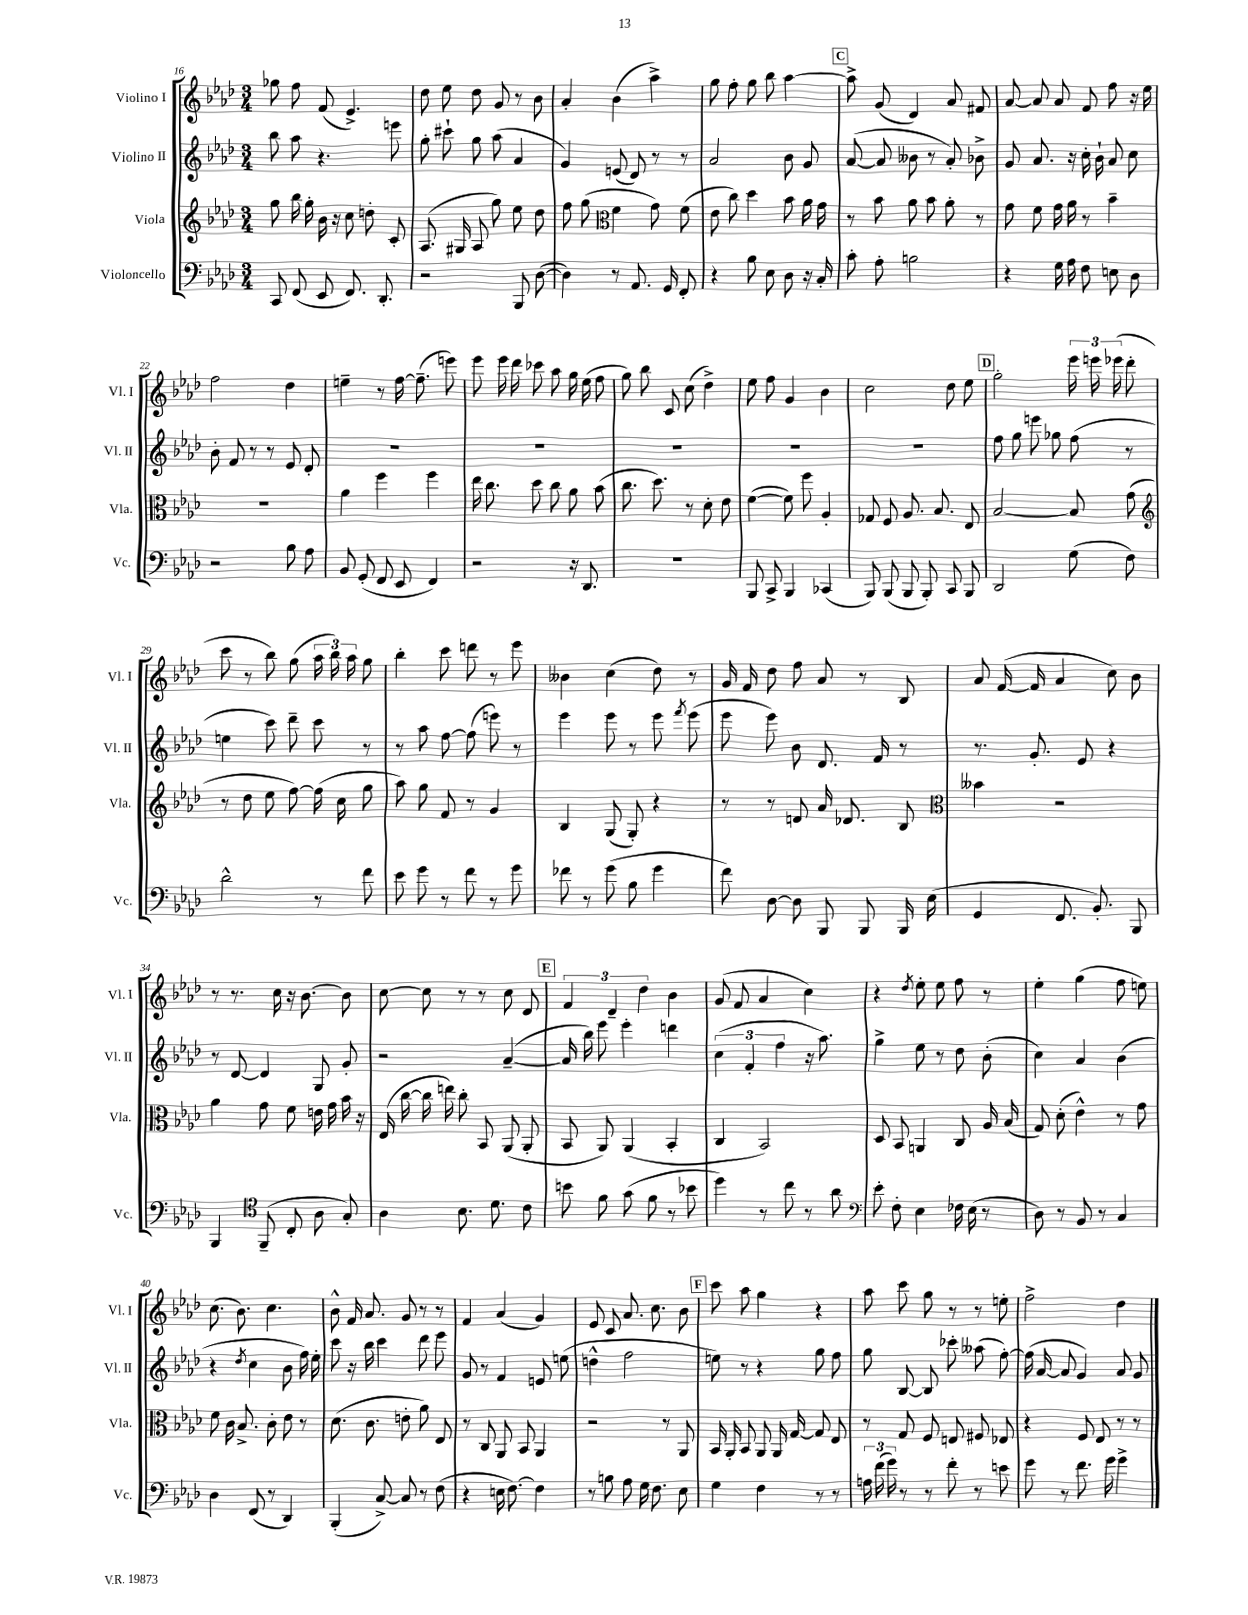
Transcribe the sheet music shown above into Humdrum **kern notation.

**kern	**kern	**kern	**kern
*staff4	*staff3	*staff2	*staff1
*clefF4	*clefG2	*clefG2	*clefG2
*k[b-e-a-d-]	*k[b-e-a-d-]	*k[b-e-a-d-]	*k[b-e-a-d-]
*M3/4	*M3/4	*M3/4	*M3/4
8CC	8gg	8bb-	8gg-
(8FF	16bb-	8aa-	8ff
.	16gg'	.	.
8EE-	16b-	4.r	(8f
.	16r	.	.
8.FF)	8cc	.	4.e-^)
.	8dd'	.	.
8.DD-'	.	.	.
.	8c'	8eee	.
=	=	=	=
2r	(8.A-	8gg'	8dd-
.	.	8ccc#`	8ee-
.	16G#	.	.
.	8A-	8gg	8dd-
.	8gg)	(8aa-	8g
8BBB-	8ee-	4a-	8r
([8D-	8dd-	.	8b-
=	=	=	=
4D-])	8ff	4g)	4a-'
.	(8gg	.	.
*	*clefC3	*	*
8r	4f	(8e	(4b-
8.AA-	.	8d-)	.
.	8g)	8r	4aa-^)
16GG	.	.	.
8FF'	(8f	8r	.
=	=	=	=
4r	8e-	2a-	8gg
.	8cc)	.	8ff'
8B-	4dd-	.	8gg
8E-	.	.	8bb-
8D-	8b-	8b-	[4aa-
16r	16a-	8g	.
16C'	16g	.	.
=	=	=	=
8c'	8r	([8a-	8aa-^]
8A-'	8b-	8a-]	(8g
2B	8a-	8b--	4d-)
.	8b-	8r	.
.	8a-'	8a-')	8a-
.	8r	8b-^	8f#
=	=	=	=
4r	8g	8g	[8a-
.	8f	8.a-	8a-]
16G	16g	.	8a-
16A-	16a-	16r	.
8F	8r	16cc'	8f
.	.	16b-`	.
8E	4b-~	8a-	8ff
8D-	.	8cc	16r
.	.	.	16ee-
=	=	=	=
2r	2.r	8b-'	2ff
.	.	8f	.
.	.	8r	.
.	.	8r	.
8B-	.	8e-	4dd-
8A-	.	8d-'	.
=	=	=	=
8BB-	4a-	2.r	4ee~
(8GG'	.	.	.
8FF	4ff	.	8r
8EE-	.	.	[16ff
.	.	.	(8.ff~]
4FF)	4ff	.	.
.	.	.	8eee)
=	=	=	=
2r	16ee-	2.r	8eee-
.	8.cc	.	.
.	.	.	16eee-
.	.	.	16ddd-
.	8dd-	.	8ccc-
.	8cc	.	8aa-
16r	8a-	.	16gg
8.DD-	.	.	(16ee-
.	(8b-	.	8ff
=	=	=	=
2.r	8.cc	2.r	8gg)
.	.	.	8bb-
.	8.dd-)	.	.
.	.	.	8c
.	8r	.	(8cc
.	8d-'	.	4dd-^)
.	8e-	.	.
=	=	=	=
8BBB-	([4f	2.r	8ee-
8CC^	.	.	8ff
4BBB-	8f])	.	4g
.	8ff	.	.
(4CC-	4A-'	.	4b-
=	=	=	=
8BBB-)	8G-	2.r	2cc
(8BBB-	8F	.	.
8BBB-	8.A-	.	.
8BBB-')	.	.	.
.	8.B-	.	.
8CC	.	.	8dd-
8BBB-	8E-	.	8ee-
=	=	=	=
2DD-	[2B-	8ff	2gg'
.	.	8gg	.
.	.	8eee	.
.	.	8gg-	.
(8G	8B-]	(8ff	24eee-
.	.	.	24eee
.	.	.	(24eee-
8F)	(8g	8r	8ddd-'
=	=	=	=
*	*clefG2	*	*
2d-^^	8r	4ee	8ccc
.	8dd-	.	8r
.	8ee-	8ccc)	8bb-)
.	[8ff)	8ddd-~	(8gg
8r	(16ff]	8ccc	24aa-
.	.	.	24bb-)
.	16cc	.	.
.	.	.	24aa-
8f	8gg	8r	8gg
=	=	=	=
8e-	8aa-)	8r	4bb-'
8g	8gg	8aa-	.
8r	8f	[8ff	8ccc
8f	8r	(8ff]	8ddd
8r	4g	8eee)	8r
8g	.	8r	8eee-
=	=	=	=
8f-	4B-	4eee-	4b--
8r	.	.	.
(8g	(8G	8eee-	(4cc
8B-	8G')	8r	.
4g	4r	8eee-	8dd-)
.	.	8qfff	.
.	.	(8eee-	8r
=	=	=	=
8f)	8r	8eee-	16g
.	.	.	16f
[8D-	8r	8eee-)	8dd-
8D-]	8d	8b-	8ff
8BBB-	16a-	8.d-	8a-
.	8.d-	.	.
8BBB-	.	.	8r
.	.	16f	.
16BBB-	8B-	8r	8B-
(16E-	.	.	.
=	=	=	=
*	*clefC3	*	*
4GG	4b--	8.r	8a-
.	.	.	([16f
.	.	8.g'	16f]
8.FF	2r	.	4a-
.	.	8e-	.
8.BB-')	.	.	.
.	.	4r	8cc)
8BBB-	.	.	8b-
=	=	=	=
4BBB-	4a-	8r	8r
.	.	[8d-	8.r
*clefC4	*	*	*
(8FF~	8g	4d-]	.
.	.	.	16cc
8C'	8f	.	16r
.	.	.	[8.b-
8A-	16e	8G	.
.	16g	.	.
8G')	16b-	8g'	8b-]
.	16r	.	.
=	=	=	=
4A-	(16E-	2r	[8cc
.	[16cc	.	.
.	16cc]	.	8cc]
.	16ee)	.	.
8.B-	8cc'	.	8r
.	8BB-	.	8r
8.d-	.	.	.
.	(8AA-	([4a-~	8cc
8c	8AA-'	.	8d-
=	=	=	=
8b	8BB-	16a-]	6f
.	.	16bb-)	.
8f	8AA-)	8eee-	.
.	.	.	6d-~
(8g	(4AA-	4eee-'	.
.	.	.	6dd-
8f	.	.	.
8r	4BB-'	4ddd	4b-
8b-	.	.	.
=	=	=	=
4dd-)	4C	(6cc	(8g
.	.	.	8f
.	.	6f'	.
8r	2BB-)	.	4a-
.	.	6ff	.
8cc	.	.	.
8r	.	16r	4cc)
.	.	8.aa-)	.
8a-	.	.	.
=	=	=	=
*clefF4	*	*	*
8e-'	8D-	4gg^	4r
8F'	8BB-	.	.
.	.	.	8qdd-
4E-	4AA	8ee-	8ee-'
.	.	8r	8ee-
16F-	8C	8dd-	8ff
(16E-	.	.	.
8r	16A-	(8b-'	8r
.	(16B-	.	.
=	=	=	=
8D-)	8G)	4cc)	4ee-'
8r	(8d-'	.	.
8BB-	4e-^^)	4a-	(4gg
8r	.	.	.
4C	8r	(4b-	8ff
.	8g	.	8ee)
=	=	=	=
4D-	8f	4r	(8.cc
.	16c	.	.
.	8.B-^	.	8.b-)
.	.	8qdd-	.
(8FF	.	4cc	.
8r	8c'	.	4.cc
4DD-)	8e-	8b-	.
.	8r	16ff)	.
.	.	16ee-'	.
=	=	=	=
(4BBB-'	(8.d-	8ccc	8b-^^
.	.	16r	16f
.	8.c	16bb-	8.a-
[8C^)	.	4ccc	.
8C]	8e'	.	8g
8r	8a-)	8ddd-	8r
(8F	8E-	8eee-	8r
=	=	=	=
4r	8r	8g	4f
.	8C	8r	.
16E	8AA-	4f	(4a-
[8.F)	.	.	.
.	8BB-	.	.
4F]	4AA-	8e	4g)
.	.	(8ee	.
=	=	=	=
8r	2r	4dd^^	8e-
8B	.	.	8c
8A-	.	2ff	8.a-
16G	.	.	.
8.F	.	.	8.cc
.	8r	.	.
8E-	8AA-	.	8b-
=	=	=	=
4G	16BB-	8ee)	8ccc
.	16AA-'	.	.
.	8BB-	8r	8aa-
4F	8AA-	4r	4gg
.	16AA-	.	.
.	[16G	.	.
8r	8G]	8gg	4r
8r	8E-	8ff	.
=	=	=	=
24A	8r	8gg	8aa-
(24f	.	.	.
24g)	.	.	.
8r	8G	[8B-	8ccc
8r	8F	8B-]	8gg
8f'	8E	8ccc-'	8r
8r	8F#	(8aa--	8r
8e	8E-	[8ff')	8ee'
=	=	=	=
8g	4r	(16ff]	2ff^
.	.	[16a-	.
8r	.	8a-]	.
8.f	8F	4g)	.
.	8E-	.	.
16g	.	.	.
4g^	8r	8a-	4dd-
.	8r	8g	.
==	==	==	==
*-	*-	*-	*-
